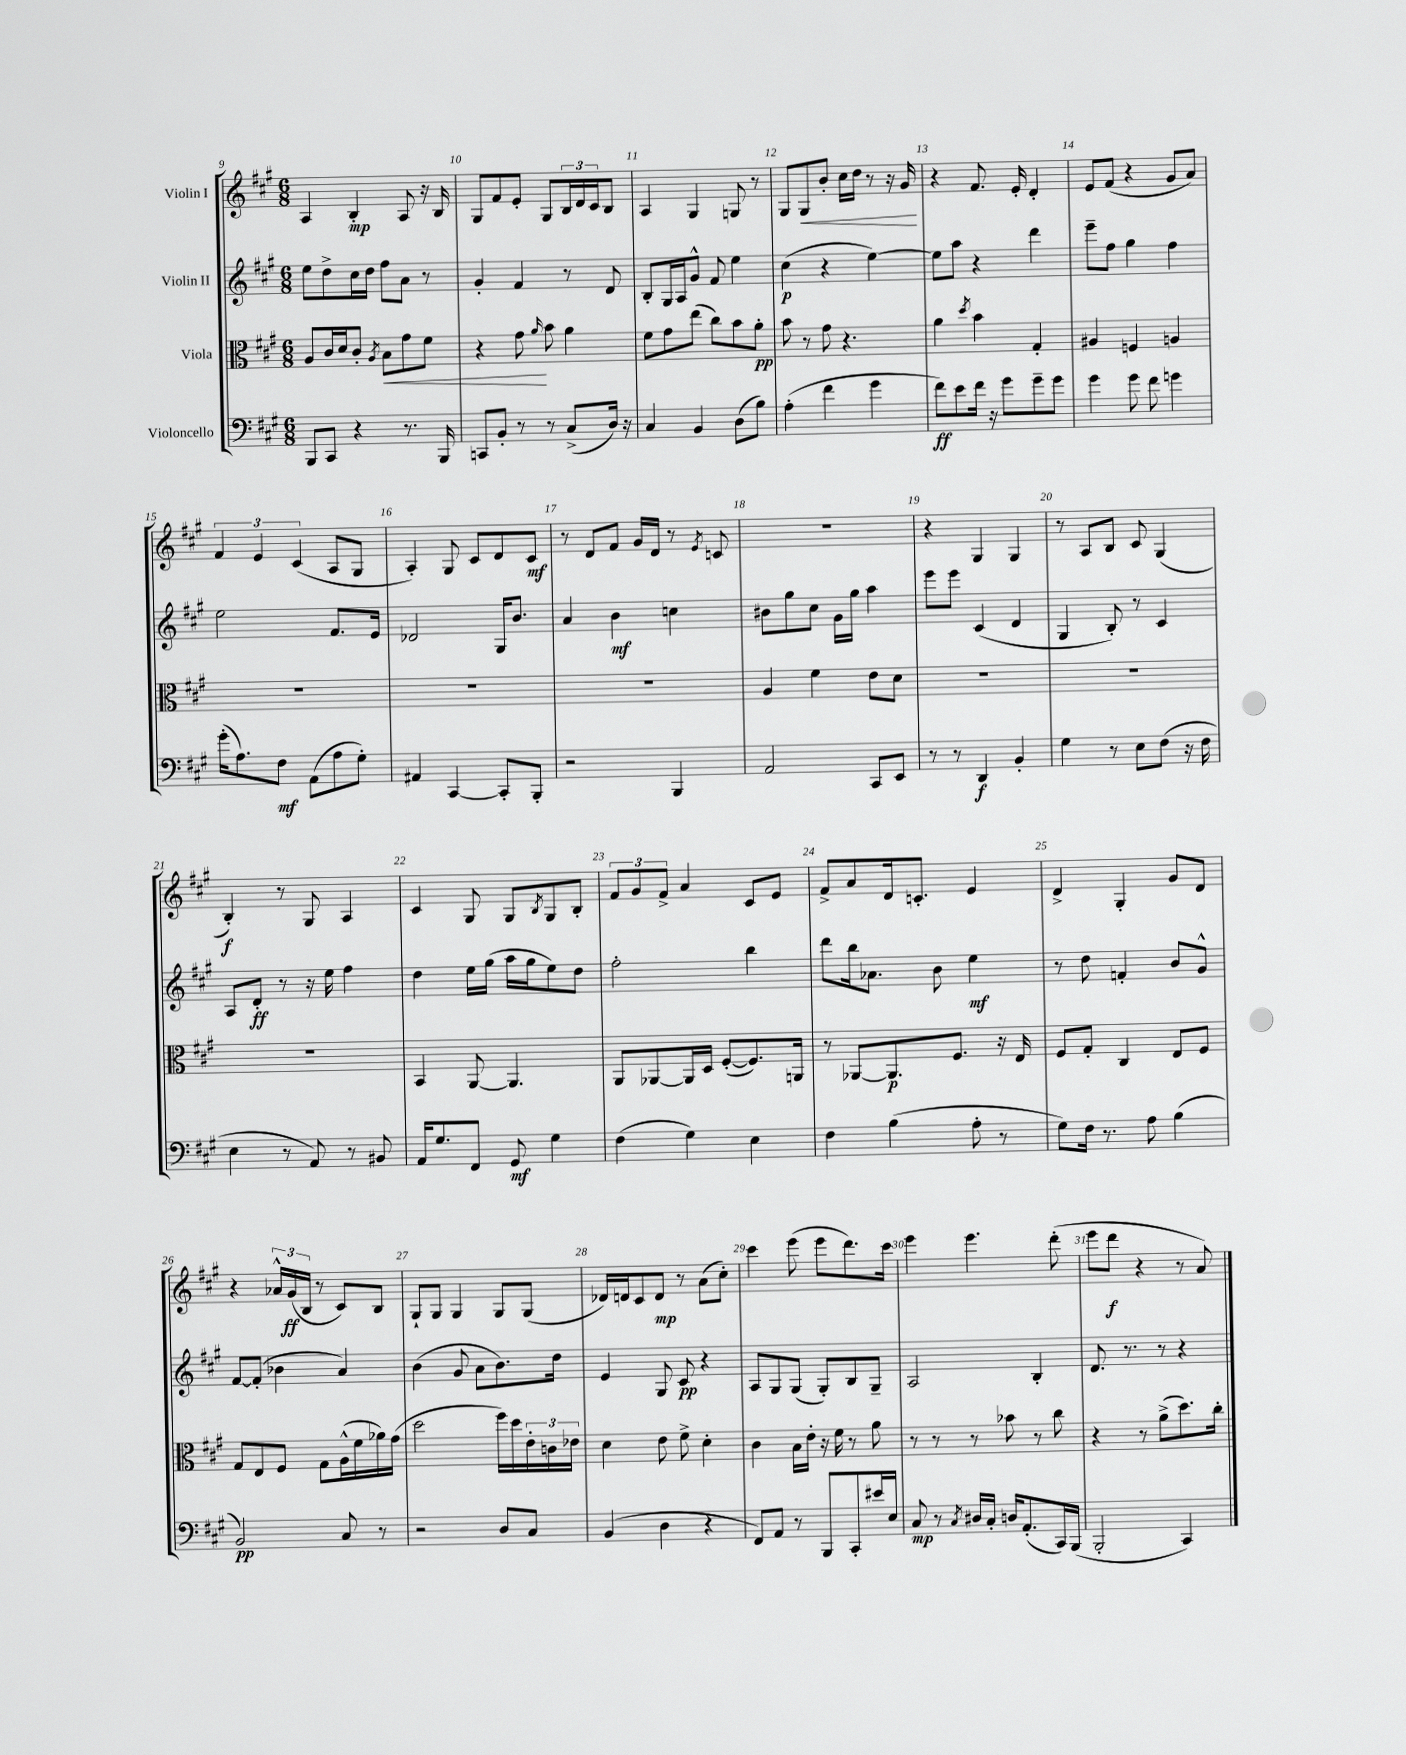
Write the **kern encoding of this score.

**kern	**dynam	**kern	**dynam	**kern	**dynam	**kern	**dynam
*part4	*part4	*part3	*part3	*part2	*part2	*part1	*part1
*staff4	*staff4	*staff3	*staff3	*staff2	*staff2	*staff1	*staff1
*I"Violoncello	*	*I"Viola	*	*I"Violin II	*	*I"Violin I	*
*clefF4	*	*clefC3	*	*clefG2	*	*clefG2	*
*k[f#c#g#]	*	*k[f#c#g#]	*	*k[f#c#g#]	*	*k[f#c#g#]	*
*M6/8	*	*M6/8	*	*M6/8	*	*M6/8	*
=9	=9	=9	=9	=9	=9	=9	=9
8BBB/L	.	8A/L	.	8ee\L	.	4A/	.
8CC#/J	.	16c#/L	.	8dd^\	.	.	.
.	.	16d/J	.	.	.	.	.
4r	.	8c#'/J	.	16cc#\L	.	4B'/	mp
.	.	.	.	16dd\JJ	.	.	.
.	.	8qA/	.	.	.	.	.
!	!	!	!LO:HP:b	!	!	!	!
.	.	8B\L	<	8ff#\L	.	.	.
8.r	.	8g#\	.	8a\J	.	8A/	.
.	.	8f#\J	.	8r	.	16r	.
16BBB/	.	.	.	.	.	16B/	.
=10	=10	=10	=10	=10	=10	=10	=10
8CCn/L	.	4r	.	4g#'/	.	8G#/L	.
8BB'/J	.	.	.	.	.	8f#/	.
8r	.	8g#\	.	4f#/	.	8e'/J	.
.	.	16qqa/	.	.	.	.	.
8r	.	8b\	[	.	.	8G#/L	.
(8C#^/L	.	4a\	.	8r	.	24B/L	.
.	.	.	.	.	.	24d/	.
.	.	.	.	.	.	24c#/J	.
16D/Jk)	.	.	.	8d/	.	8B/J	.
16r	.	.	.	.	.	.	.
=11	=11	=11	=11	=11	=11	=11	=11
4C#/	.	8f#\L	.	8B'/L	.	4A/	.
.	.	8g#\	.	16G#/L	.	.	.
.	.	.	.	16A/J	.	.	.
4BB/	.	(8ee\J	.	8g#^^/J	.	4G#/	.
.	.	8cc#\L)	.	8f#/	.	.	.
(8D\L	.	8b\	.	4ee\	.	8Gn/	.
8B\J)	.	8a'\J	pp	.	.	8r	.
=12	=12	=12	=12	=12	=12	=12	=12
(4A'\	.	8b\	.	(4cc#\	p	8G#/L	.
!	!	!	!	!	!	!	!LO:HP:b
.	.	8r	.	.	.	8G#/	<
4f#\	.	8g#\	.	4r	.	8b'/J	.
.	.	4.r	.	.	.	16cc#\LL	.
.	.	.	.	.	.	16dd\JJ	.
4g#\	.	.	.	[4ee\)	.	8r	.
.	.	.	.	.	.	16r	.
.	.	.	.	.	.	16g#/	.
.	.	.	.	.	.	.	[
=13	=13	=13	=13	=13	=13	=13	=13
8f#\L)	ff	4a\	.	8ee\L]	.	4r	.
8e\	.	.	.	8aa\J	.	.	.
.	.	8qdd/	.	.	.	.	.
16f#\Jk	.	4b\	.	4r	.	8.f#/	.
16r	.	.	.	.	.	.	.
8g#\L	.	.	.	.	.	.	.
.	.	.	.	.	.	16e'/	.
8g#~\	.	4G#'/	.	4ddd\	.	4d'/	.
8g#\J	.	.	.	.	.	.	.
=14	=14	=14	=14	=14	=14	=14	=14
4g#\	.	4A#X/	.	8eee~\L	.	8e/L	.
.	.	.	.	8ff#\J	.	(8f#/J	.
8g#\	.	4Fn/	.	4gg#\	.	4r	.
8f#\	.	.	.	.	.	.	.
4gn\	.	4An/	.	4ff#\	.	8g#/L	.
.	.	.	.	.	.	8a/J)	.
!!LO:LB:g=z
=15	=15	=15	=15	=15	=15	=15	=15
(16g#'\KL	.	2.r	.	2ee\	.	6f#/	.
8.A\)	.	.	.	.	.	.	.
.	.	.	.	.	.	6e/	.
8F#\J	mf	.	.	.	.	.	.
.	.	.	.	.	.	(6c#/	.
(8AA\L	.	.	.	.	.	.	.
8A\	.	.	.	8.f#/L	.	8A/L	.
8G#'\J)	.	.	.	.	.	8G#/J	.
.	.	.	.	16e/Jk	.	.	.
=16	=16	=16	=16	=16	=16	=16	=16
4AA#X/	.	2.r	.	2d-X/	.	4A'/)	.
[4CC#/	.	.	.	.	.	8G#/	.
.	.	.	.	.	.	8c#/L	.
8CC#'/L]	.	.	.	16G#/KL	.	8d/	.
.	.	.	.	8.b/J	.	.	.
8BBB'/J	.	.	.	.	.	8c#/J	mf
=17	=17	=17	=17	=17	=17	=17	=17
2r	.	2.r	.	4a/	.	8r	.
.	.	.	.	.	.	8d/L	.
.	.	.	.	4b\	mf	8f#/J	.
.	.	.	.	.	.	16g#/LL	.
.	.	.	.	.	.	16d/JJ	.
4BBB/	.	.	.	4ccn\	.	8r	.
.	.	.	.	.	.	8qe/	.
.	.	.	.	.	.	8cn/	.
=18	=18	=18	=18	=18	=18	=18	=18
2AA/	.	4A/	.	8b#X\L	.	2.r	.
.	.	.	.	8gg#\	.	.	.
.	.	4f#\	.	8cc#\J	.	.	.
.	.	.	.	16g#\LL	.	.	.
.	.	.	.	16gg#\JJ	.	.	.
8CC#/L	.	8e\L	.	4aa\	.	.	.
8EE/J	.	8d\J	.	.	.	.	.
=19	=19	=19	=19	=19	=19	=19	=19
8r	.	2.r	.	8eee\L	.	4r	.
8r	.	.	.	8eee\J	.	.	.
4DD/	f	.	.	(4c#/	.	4G#/	.
4BB'/	.	.	.	4d/	.	4G#/	.
=20	=20	=20	=20	=20	=20	=20	=20
4G#\	.	2.r	.	4G#/	.	8r	.
.	.	.	.	.	.	8A/L	.
8r	.	.	.	8B'/)	.	8B/J	.
8E\L	.	.	.	8r	.	8c#/	.
(8F#\J	.	.	.	4c#/	.	(4G#/	.
16r	.	.	.	.	.	.	.
16F#\	.	.	.	.	.	.	.
!!LO:LB:g=z
=21	=21	=21	=21	=21	=21	=21	=21
4E\	.	2.r	.	8A/L	.	4B'/)	f
.	.	.	.	8d'/J	ff	.	.
8r	.	.	.	8r	.	8r	.
8AA/)	.	.	.	16r	.	8G#/	.
.	.	.	.	16ee\	.	.	.
8r	.	.	.	4ff#\	.	4A/	.
8BB#X/	.	.	.	.	.	.	.
=22	=22	=22	=22	=22	=22	=22	=22
16AA/KL	.	4BB/	.	4dd\	.	4c#/	.
8.G#/	.	.	.	.	.	.	.
8FF#/J	.	[8AA/	.	16ee\LL	.	8G#/	.
.	.	.	.	(16gg#\JJ	.	.	.
8GG#/	mf	4.AA/]	.	16aa\LL	.	8G#/L	.
.	.	.	.	16gg#\J	.	.	.
.	.	.	.	.	.	8qB/	.
4G#\	.	.	.	8ee\)	.	8G#/	.
.	.	.	.	8dd\J	.	8B'/J	.
=23	=23	=23	=23	=23	=23	=23	=23
(4F#\	.	8AA/L	.	2ff#'\	.	12f#/L	.
.	.	.	.	.	.	12g#/	.
.	.	[8AA-X/	.	.	.	.	.
.	.	.	.	.	.	12f#^/J	.
4G#\)	.	16AA-/L]	.	.	.	4a/	.
.	.	16D/JJ	.	.	.	.	.
.	.	([8F#'/L	.	.	.	.	.
4E\	.	8.F#/])	.	4bb\	.	8c#/L	.
.	.	.	.	.	.	8e/J	.
.	.	16AAn/Jk	.	.	.	.	.
=24	=24	=24	=24	=24	=24	=24	=24
4F#\	.	8r	.	8ddd\L	.	8f#^/L	.
.	.	[8AA-X/L	.	16bb\k	.	8a/	.
.	.	.	.	8.a-X\J	.	.	.
(4B\	.	8.AA-/]	p	.	.	16d/k	.
.	.	.	.	.	.	8.cn'/J	.
.	.	.	.	8b\	.	.	.
.	.	8.F#/J	.	.	.	.	.
8A'\	.	.	.	4ee\	mf	4e/	.
8r	.	16r	.	.	.	.	.
.	.	16E/	.	.	.	.	.
=25	=25	=25	=25	=25	=25	=25	=25
8G#\L)	.	8F#/L	.	8r	.	4d^/	.
16F#\Jk	.	8G#'/J	.	8dd\	.	.	.
8.r	.	.	.	.	.	.	.
.	.	4C#/	.	4fn'/	.	4G#'/	.
8A\	.	.	.	.	.	.	.
(4B\	.	8E/L	.	8b/L	.	8g#/L	.
.	.	8F#/J	.	8g#^^/J	.	8d/J	.
!!LO:LB:g=z
=26	=26	=26	=26	=26	=26	=26	=26
2BB/)	pp	8G#/L	.	[8f#/L	.	4r	.
.	.	8E/	.	(8f#'/J]	.	.	.
.	.	8F#/J	.	4b-X\	.	24a-X^^/LL	.
.	.	.	.	.	.	(24g#/	ff
.	.	.	.	.	.	24B/JJ	.
.	.	8G#\L	.	.	.	8r	.
8C#/	.	(16A^^\L	.	4a/)	.	8c#/L)	.
.	.	16f#\	.	.	.	.	.
8r	.	16a-X\)	.	.	.	8B/J	.
.	.	(16g#\JJ	.	.	.	.	.
=27	=27	=27	=27	=27	=27	=27	=27
2r	.	2dd\	.	(4b\	.	8G#`/L	.
.	.	.	.	.	.	8G#/J	.
.	.	.	.	8g#/	.	4G#/	.
.	.	.	.	8a\L	.	.	.
8D/L	.	16ff#\LL)	.	8.b\)	.	8G#/L	.
.	.	16dd\	.	.	.	.	.
8C#/J	.	24e'\	.	.	.	(8G#/J	.
.	.	24cn\	.	.	.	.	.
.	.	.	.	16dd\Jk	.	.	.
.	.	24e-X\JJ	.	.	.	.	.
=28	=28	=28	=28	=28	=28	=28	=28
(4BB/	.	4d\	.	4e/	.	16d-X/LL)	.
.	.	.	.	.	.	16dn/J	.
.	.	.	.	.	.	8c#/	.
4D\	.	8e\	.	8G#/	.	8d/J	mp
.	.	8f#^\	.	8c#/	pp	8r	.
4r	.	4d'\	.	4r	.	(8a\L	.
.	.	.	.	.	.	8cc#'\J)	.
=29	=29	=29	=29	=29	=29	=29	=29
8FF#/L)	.	4c#\	.	8A/L	.	4ccc#\	.
8AA/J	.	.	.	8G#/	.	.	.
8r	.	16B\LL	.	(8G#/J	.	(8eee\	.
.	.	16e'\JJ	.	.	.	.	.
8BBB/L	.	16r	.	8G#'/L)	.	8eee\L	.
.	.	16f#\	.	.	.	.	.
8CC#'/	.	8r	.	8B/	.	8.ddd\)	.
16e#X/L	.	8a\	.	8G#~/J	.	.	.
16E/JJ	.	.	.	.	.	16ccc#\Jk	.
=30	=30	=30	=30	=30	=30	=30	=30
8C#/	mp	8r	.	2A/	.	4eee\	.
8r	.	8r	.	.	.	.	.
8qC#/	.	.	.	.	.	.	.
16D#X/LL	.	8r	.	.	.	4.eee\	.
16C#'/JJ	.	.	.	.	.	.	.
16Dn/KL	.	8b-X\	.	.	.	.	.
(8.AA'/	.	.	.	.	.	.	.
.	.	8r	.	4B'/	.	.	.
16CC#/L)	.	8cc#\	.	.	.	(8ddd'\	.
(16BBB/JJ	.	.	.	.	.	.	.
=31	=31	=31	=31	=31	=31	=31	=31
2BBB'/	.	4r	.	8.d/	.	8eee\L	.
.	.	.	.	.	.	8ddd\J	f
.	.	.	.	8.r	.	.	.
.	.	8r	.	.	.	4r	.
.	.	(8a^\L	.	8r	.	.	.
4CC#/)	.	8.dd\)	.	4r	.	8r	.
.	.	.	.	.	.	8a/)	.
.	.	16cc#'\Jk	.	.	.	.	.
==	==	==	==	==	==	==	==
*-	*-	*-	*-	*-	*-	*-	*-
